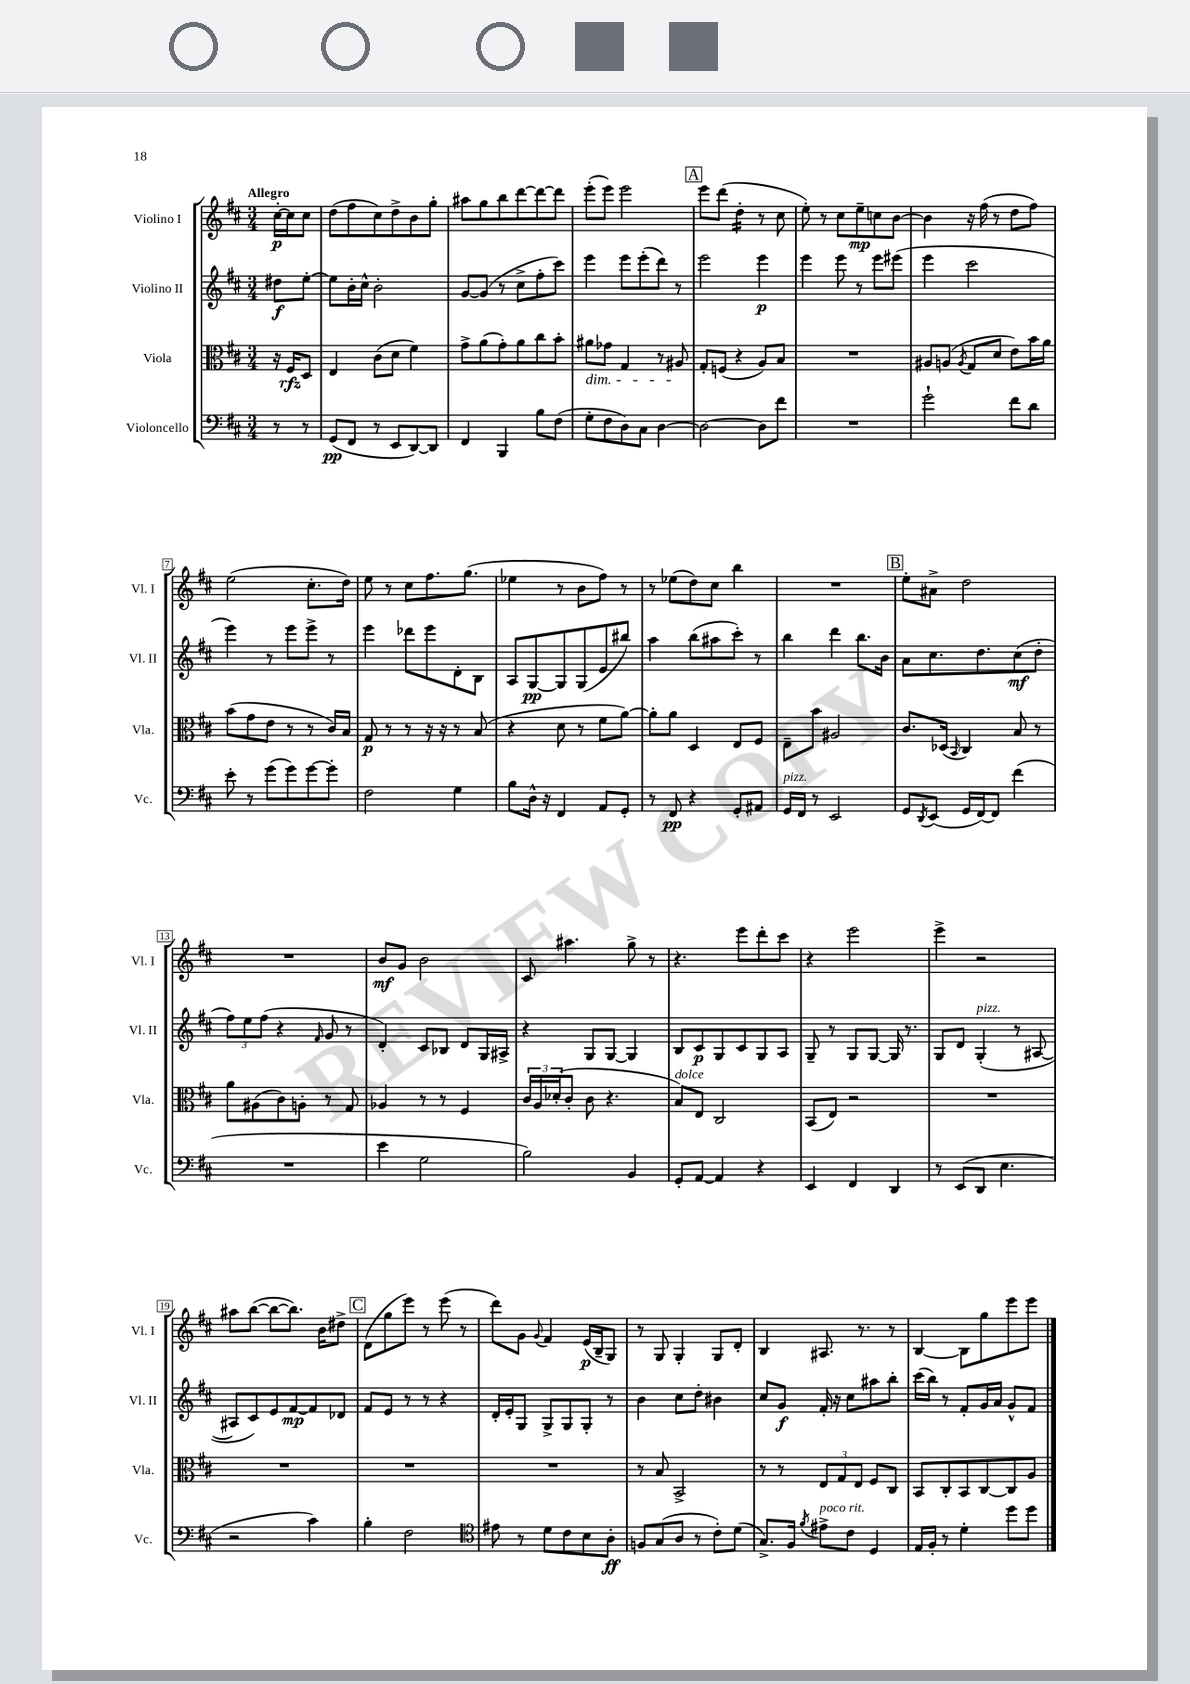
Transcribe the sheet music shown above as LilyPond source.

<<
\new StaffGroup <<
\new Staff = "s0" \with { instrumentName = "Violino I" shortInstrumentName = "Vl. I" } {
    \clef treble \key d \major \numericTimeSignature \time 3/4 \partial 4 \tempo "Allegro"
    cis''16~-.\p cis''16 cis''8 |
    d''8( fis''8 cis''8) d''8-> b'8 g''8-. |
    ais''8 g''8 b''8 d'''8~ d'''8~ d'''8 |
    e'''8-.( e'''8) e'''2 |
    \mark \markup { \box "A" } e'''8 d'''8( d''4:16-. r8 cis''8 |
    e''8-.) r8 cis''8 e''8--\mp c''8 b'8~ |
    b'4 r16 fis''16( r8 d''8 fis''8) |
    e''2( cis''8.-. d''16) |
    e''8 r8 cis''8 fis''8. g''8.( |
    ees''4 r8 b'8 fis''8) r8 |
    r8 ees''8( d''8) cis''8 b''4 |
    R2. |
    \mark \markup { \box "B" } e''8-. ais'8-> d''2 |
    R2. |
    b'8\mf g'8 b'2 |
    cis'8 ais''4. g''8-> r8 |
    r4. e'''8 d'''8-. cis'''8 |
    r4 e'''2 |
    e'''4-> r2 |
    ais''8 b''8~( b''8~ b''8.) b'16 dis''8-> |
    \mark \markup { \box "C" } d'8( g''8 e'''8) r8 e'''8( r8 |
    d'''8) g'8 \appoggiatura { g'8 } fis'4 e'16\p( b16-- g8) |
    r8 g8 g4-. g8 d'8-. |
    b4 ais8. r8. r8 |
    b4~ b8 g''8 e'''8 e'''8 \bar "|." |
}
\new Staff = "s1" \with { instrumentName = "Violino II" shortInstrumentName = "Vl. II" } {
    \clef treble \key d \major \numericTimeSignature \time 3/4 \partial 4
    dis''8\f e''8~-. |
    e''8 b'16-. cis''16-^ b'2-. |
    g'8~ g'8( r8 cis''8-> fis''8-. cis'''8) |
    e'''4 e'''8 e'''8-.( d'''8) r8 |
    \mark \markup { \box "A" } e'''2 e'''4\p |
    e'''4 e'''8 r8 e'''8 eis'''8( |
    e'''4 cis'''2 |
    e'''4) r8 e'''8 e'''8-> r8 |
    e'''4 des'''8 e'''8 d'8-. b8 |
    a8 g8~\pp g8 g8( e'8 bis''8) |
    a''4 b''8( ais''8 cis'''8-.) r8 |
    b''4 d'''4 b''8. b'16 |
    \mark \markup { \box "B" } a'8 cis''8. d''8. cis''8\mf( d''8-. |
    \tuplet 3/2 { fis''8) e''8 fis''8( } r4 \grace { fis'16 } g'8 r8 |
    d'4-.) cis'8 bes8 d'8 g16 ais16-> |
    r4 g8 g8~ g4 |
    b8 cis'8\p g8 cis'8 g8 a8 |
    g8-- r8 g8 g8~ g16 r8. |
    g8 d'8 g4-.^\markup { \italic "pizz." }( r8 ais8~ |
    ais8 cis'8) e'8 fis'8~\mp fis'8 des'8 |
    \mark \markup { \box "C" } fis'8 e'8 r8 r8 r4 |
    d'16-. e'16-. g8 g8-> g8 g8-. r8 |
    b'4 cis''8 d''8-. bis'4 |
    cis''8 g'8\f fis'16-. r16 cis''8 ais''8 b''8-. |
    cis'''16( b''16) r8 fis'8-. g'16 a'16 g'8-^ fis'8 \bar "|." |
}
\new Staff = "s2" \with { instrumentName = "Viola" shortInstrumentName = "Vla." } {
    \clef alto \key d \major \numericTimeSignature \time 3/4 \partial 4
    r16 fis16\rfz d8 |
    e4 cis'8( d'8 fis'4) |
    g'8-> a'8( g'8-.) a'8 cis''8 b'8-. |
    ais'8\dim ges'8 g4 r8 ais8\! |
    \mark \markup { \box "A" } g8-. f8( r4 a8) b8 |
    R2. |
    ais8 a8( \acciaccatura { a8 } g8 d'8 e'8) b'16 a'16 |
    b'8( g'8 e'8 r8 r8 cis'16) b16 |
    g8\p r8 r8 r16 r16 r8 b8( |
    r4 d'8 r8 fis'8 a'8~) |
    a'8-. a'8 d4 e8 fis8 |
    e8-- b'8 ais2 |
    \mark \markup { \box "B" } cis'8. des16( \grace { b,16 } cis4) b8 r8 |
    a'8 ais8( cis'8) a8-. r8 g8 |
    aes4 r8 r8 fis4 |
    \tuplet 3/2 { cis'16 a16 des'16-.( } cis'8-. cis'8 r4. |
    b8^\markup { \italic "dolce" }) e8 cis2 |
    b,8( e8) r2 |
    R2. |
    R2. |
    \mark \markup { \box "C" } R2. |
    R2. |
    r8 b8 b,2-> |
    r8 r8 \tuplet 3/2 { e8 g8 e8 } fis8 cis8 |
    b,8 cis8-. b,8 cis8~ cis8 a8 \bar "|." |
}
\new Staff = "s3" \with { instrumentName = "Violoncello" shortInstrumentName = "Vc." } {
    \clef bass \key d \major \numericTimeSignature \time 3/4 \partial 4
    r8 r8 |
    g,8\pp( fis,8 r8 e,8 d,8~) d,8 |
    fis,4 b,,4 b8 fis8( |
    g8-. fis8 d8) cis8 d4~ |
    \mark \markup { \box "A" } d2~ d8 fis'8 |
    R2. |
    g'2-! fis'8 d'8 |
    e'8-. r8 g'8( g'8) g'8~ g'8-. |
    fis2 g4 |
    b8 d16-^ r16 fis,4 a,8 g,8-. |
    r8 fis,8\pp r4 g,8-. ais,8 |
    g,16^\markup { \italic "pizz." } fis,16 r8 e,2 |
    \mark \markup { \box "B" } g,8 \acciaccatura { d,8 } e,8( g,16 fis,16~) fis,8 fis'4( |
    R2. |
    e'4 g2 |
    b2) b,4 |
    g,8-. a,8~ a,4 r4 |
    e,4 fis,4 d,4 |
    r8 e,8( d,8 e4. |
    r2 cis'4) |
    \mark \markup { \box "C" } b4-. fis2 |
    \clef tenor eis'8 r8 d'8 cis'8 b8 a8-.\ff |
    f8 g8( a8 r8 cis'8-.) d'8( |
    g8.->) fis16 \acciaccatura { fis'8 } eis'8->^\markup { \italic "poco rit." } cis'8 d4 |
    e16 fis16-. r8 d'4-. d''8 d''8 \bar "|." |
}
>>
>>
\layout { \context { \Score \override BarNumber.stencil = #(make-stencil-boxer 0.1 0.3 ly:text-interface::print) } }
